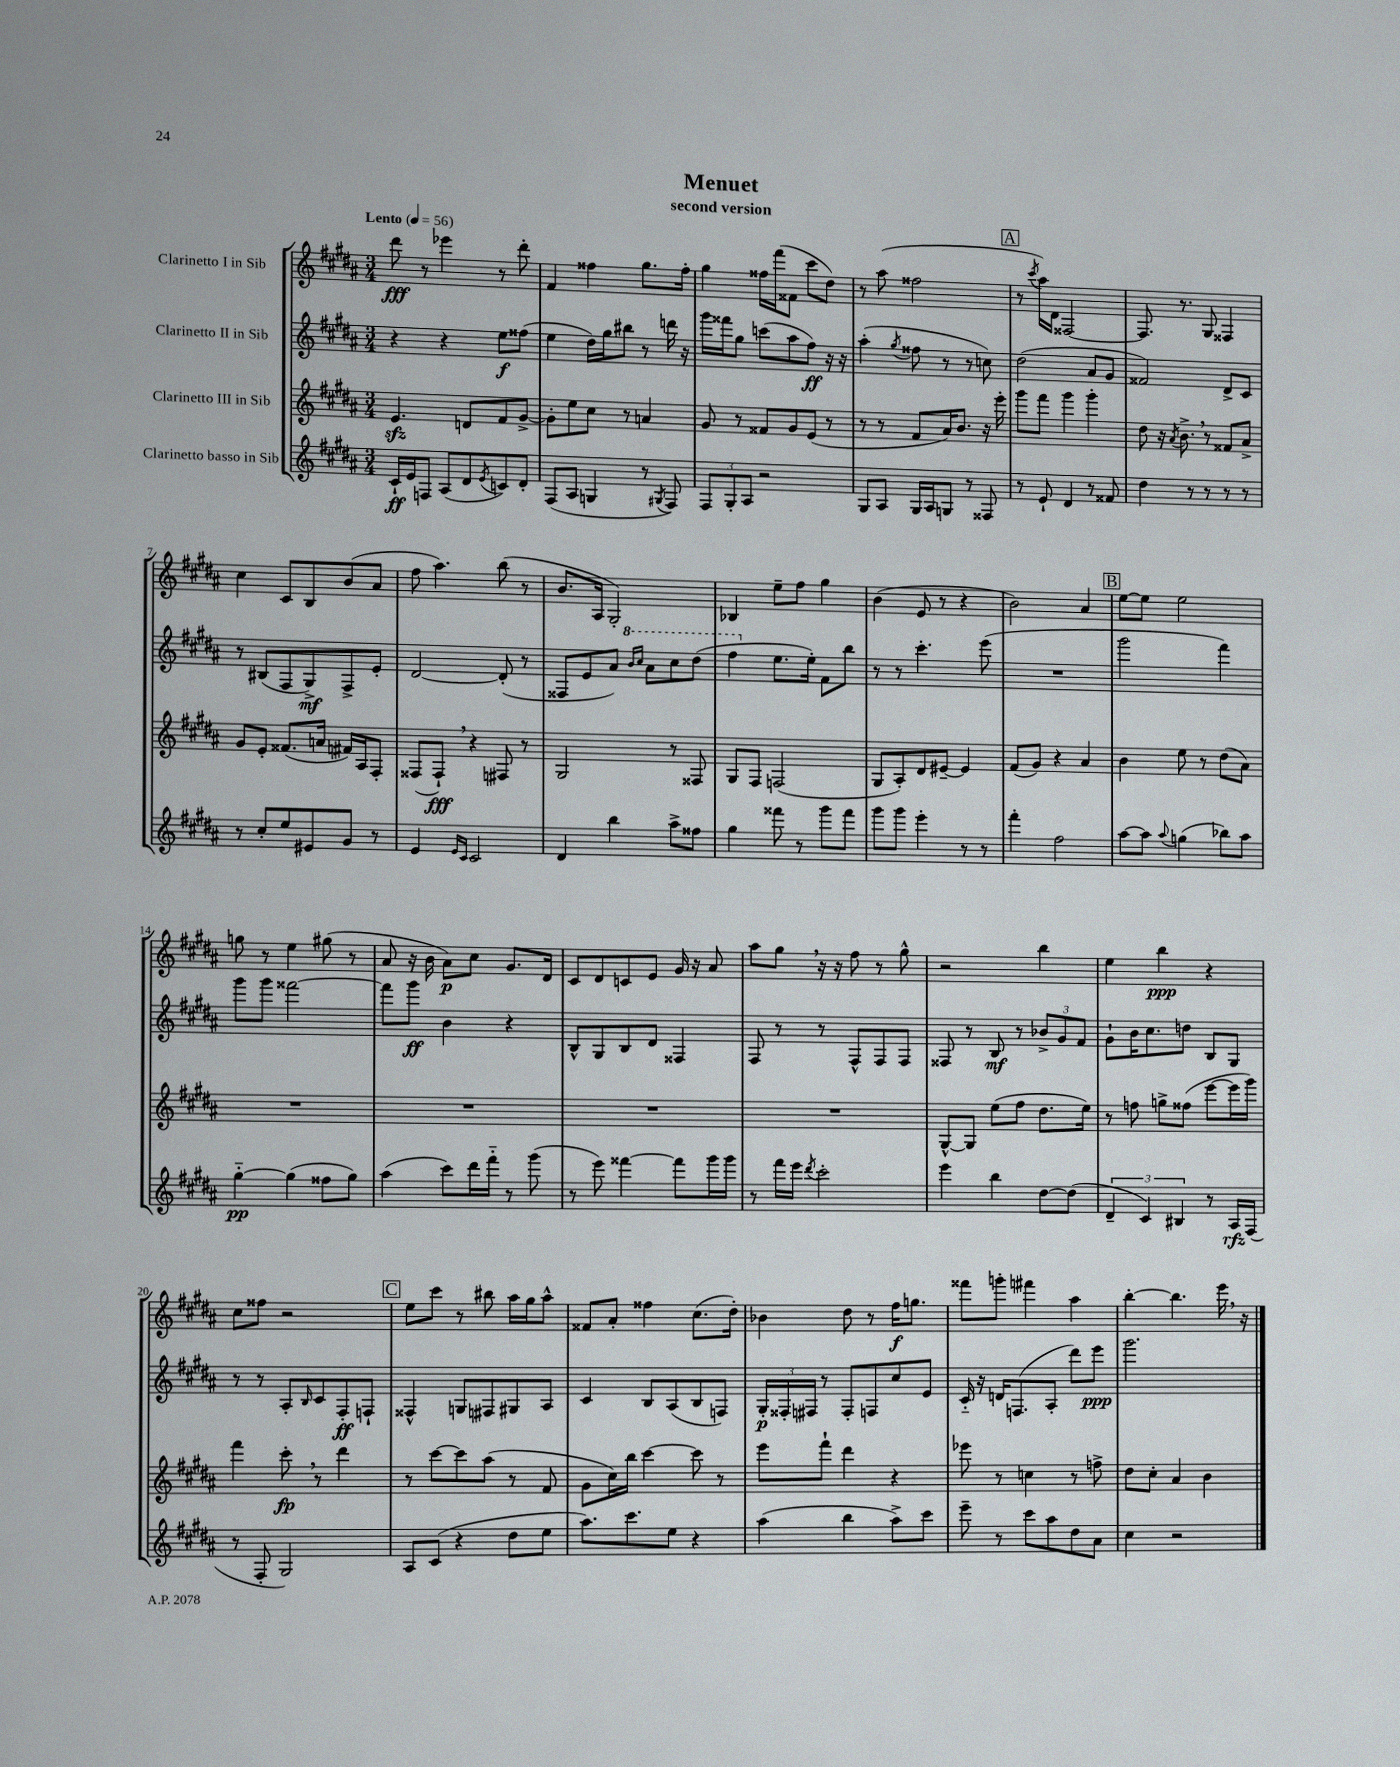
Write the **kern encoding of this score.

**kern	**kern	**kern	**kern
*staff4	*staff3	*staff2	*staff1
*clefG2	*clefG2	*clefG2	*clefG2
*k[f#c#g#d#a#]	*k[f#c#g#d#a#]	*k[f#c#g#d#a#]	*k[f#c#g#d#a#]
*M3/4	*M3/4	*M3/4	*M3/4
*MM56	*MM56	*MM56	*MM56
16c#`	4.e	4r	8ddd#
16e	.	.	.
8F	.	.	8r
(8A#	.	4r	4eee-
8d#	8d	.	.
8qe	.	.	.
8c)	8f#	8ee	8r
8d#'	[8g#^	(8ff##	8ddd#'
=	=	=	=
(8F#	8g#']	4ee	4f#
8A#	8ee	.	.
4G	8cc#	16dd#)	4ff##
.	.	16gg#	.
.	8r	8bb#	.
8r	4a	8r	8.gg#
8qG#	.	.	.
8F#)	.	16ddd	.
.	.	16r	16ff##'
=	=	=	=
12F#	8g#	16ggg#	4gg#
.	.	16fff##	.
12G#'	.	.	.
.	8r	8gg#	.
12A#	.	.	.
2r	8f##	(8ccc	16ff##
.	.	.	(16fff#
.	8g#	8aa#	8f##
.	(8e	8ff#)	8ccc#
.	8r	16r	8dd#)
.	.	16r	.
=	=	=	=
8G#	8r	(4aa#'	8r
8A#	8r	.	(8aa#
.	.	8qgg#	.
16G#	8f#	8ff##	2ff##
16A#	.	.	.
8G	16a#)	8r	.
.	8.b	.	.
8r	.	8r	.
8F##	16r	8cc)	.
.	16eee'	.	.
=	=	=	=
8r	8ggg#	(2dd#	8r
.	.	.	8qccc#
8e`	8fff#	.	16aa#)
.	.	.	16d#
4d#	4ggg#	.	[2F##
8r	4ggg#'	8a#	.
8f##	.	8g#	.
=	=	=	=
4dd#	8dd#	2f##)	8.F##]
.	16r	.	.
.	8qa#	.	.
.	8.b^	.	8.r
8r	.	.	.
8r	8r	.	8G#
8r	8f##	8d#^	4F##
8r	8a#^	8c#	.
=	=	=	=
8r	8g#	8r	4cc#
8cc#'	8e'	(8B#	.
8ee	(8.f##	8F#	8c#
8e#	.	8G#^)	8B
.	16a	.	.
8g#	16f#)	8F#^	(8b
.	16A#	.	.
8r	8F#'	8e'	8a#
=	=	=	=
4e	(8F##	[2d#	8ff#
.	8F##`)	.	4.aa#)
16qqe	.	.	.
16qqc#	.	.	.
2c#	4r	.	.
.	8F#	(8d#']	(8bb
.	8r	8r	8r
=	=	=	=
4d#	2G#	8F##	8.b
.	.	8e	.
.	.	.	16A#
4bb	.	8a#)	2G#')
.	.	16qqbb	.
.	.	16qqccc#	.
.	.	8aa#	.
8aa#^	8r	8ccc#	.
8ff##	8F##	(8ddd#	.
=	=	=	=
4gg#	8G#	4fff#	4B-
.	8F#	.	.
8fff##	(2F	8.ee	8ee~
8r	.	.	8ff#
.	.	16ee')	.
8ggg#	.	8f#	4gg#
8fff##	.	8bb	.
=	=	=	=
8ggg#	8G#	8r	(4b
8ggg#	8A#')	8r	.
4eee'	8d#	4.ccc#'	8e
.	[8e#~	.	8r
8r	4e#]	.	4r
8r	.	(8eee	.
=	=	=	=
4fff#'	(8f#	2.r	2b)
.	8g#)	.	.
2ff#	4r	.	.
.	4a#	.	4a#
=	=	=	=
[8aa#	4b	2ggg#	[8ee
8aa#]	.	.	8ee]
8qqaa#	.	.	.
(4gg	8ee	.	2ee
.	8r	.	.
8bb-)	(8dd#	4fff#)	.
8aa#	8a#)	.	.
=	=	=	=
[4gg#'~	2.r	8ggg#	8gg
.	.	8ggg#	8r
(4gg#]	.	[2fff##	4ee
8ff##	.	.	(8gg#
8gg#)	.	.	8r
=	=	=	=
(4aa#	2.r	8fff##]	8a#
.	.	8ggg#	16r
.	.	.	16b
8ccc#)	.	4b	8a#)
16ddd#	.	.	8cc#
16fff#'~	.	.	.
8r	.	4r	8.g#
(8ggg#	.	.	.
.	.	.	16d#
=	=	=	=
8r	2.r	8B^^	8c#
8eee)	.	8G#	8d#
[4fff##	.	8B	8c
.	.	8d#	8e
8fff##]	.	4F##	16g#
.	.	.	16r
16ggg#	.	.	8a#
16ggg#	.	.	.
=	=	=	=
8r	2.r	8F#	8aa#
16fff#	.	8r	8gg#
16eee	.	.	.
8qddd#	.	.	.
2ccc#'	.	8r	16r
.	.	.	16r
.	.	8F#^^	8ff#
.	.	8F#	8r
.	.	8F#	8gg#^^
=	=	=	=
4eee	[8G#^^	8F##	2r
.	8G#]	8r	.
4bb	(8ee	8B	.
.	8ff#	8r	.
[8dd#	8.dd#	12b-^	4bb
.	.	12g#	.
(8dd#]	.	.	.
.	.	12f#	.
.	16ee)	.	.
=	=	=	=
6d#~	8r	8g#`	4ee
.	8ff	16b	.
6c#)	.	.	.
.	.	8.cc#	.
.	8gg^	.	4bb
6B#	.	.	.
.	(8ff##	8dd	.
8r	[8eee	8B	4r
16A#	16eee]	8G#	.
(16F#	16ggg#)	.	.
=	=	=	=
8r	4fff#	8r	8cc#
8F#'	.	8r	8ff##
2G#)	8ccc#'	8A#'	2r
.	.	16qqB	.
.	8r	8c#	.
.	4ddd#	8F#'	.
.	.	8F`	.
=	=	=	=
8A#	8r	4F##^^	8ee
(8c#	[8ccc#	.	8ccc#
4r	8ccc#]	8G	8r
.	(8aa#	8F#	8bb#
8dd#	8r	8G#	16aa#
.	.	.	16gg#
8ee	8f#	8A#	8aa#^^
=	=	=	=
8.aa#)	8g#	4c#	8f##
.	16cc#)	.	8a#'
8.ccc#	16bb	.	.
.	[4ccc#	8B	4ff##
8ee	.	(8A#	.
4r	8ccc#]	8B	(8.cc#
.	8r	8F)	.
.	.	.	16dd#')
=	=	=	=
(4aa#	8eee	24G#'	4b-
.	.	24F##'	.
.	.	24F#	.
.	8fff#`	8r	.
4bb	4ddd#	8F#'	8dd#
.	.	8F	8r
8aa#^)	4r	8cc#	16ff#
.	.	.	8.gg
8ccc#	.	8e	.
=	=	=	=
8eee~	8eee-	16c#'~	8fff##
.	.	16r	.
8r	8r	16d	8ggg'
.	.	(8.F	.
8ccc#	4cc	.	4fff#
8aa#	.	8A#'	.
8dd#	8r	8ddd#)	4aa#
8a#	8ff^	8eee	.
=	=	=	=
4cc#	8dd#	2.ggg#	[4bb'
.	8cc#'	.	.
2r	4a#	.	4.bb]
.	4b	.	.
.	.	.	16eee
.	.	.	16r
==	==	==	==
*-	*-	*-	*-
